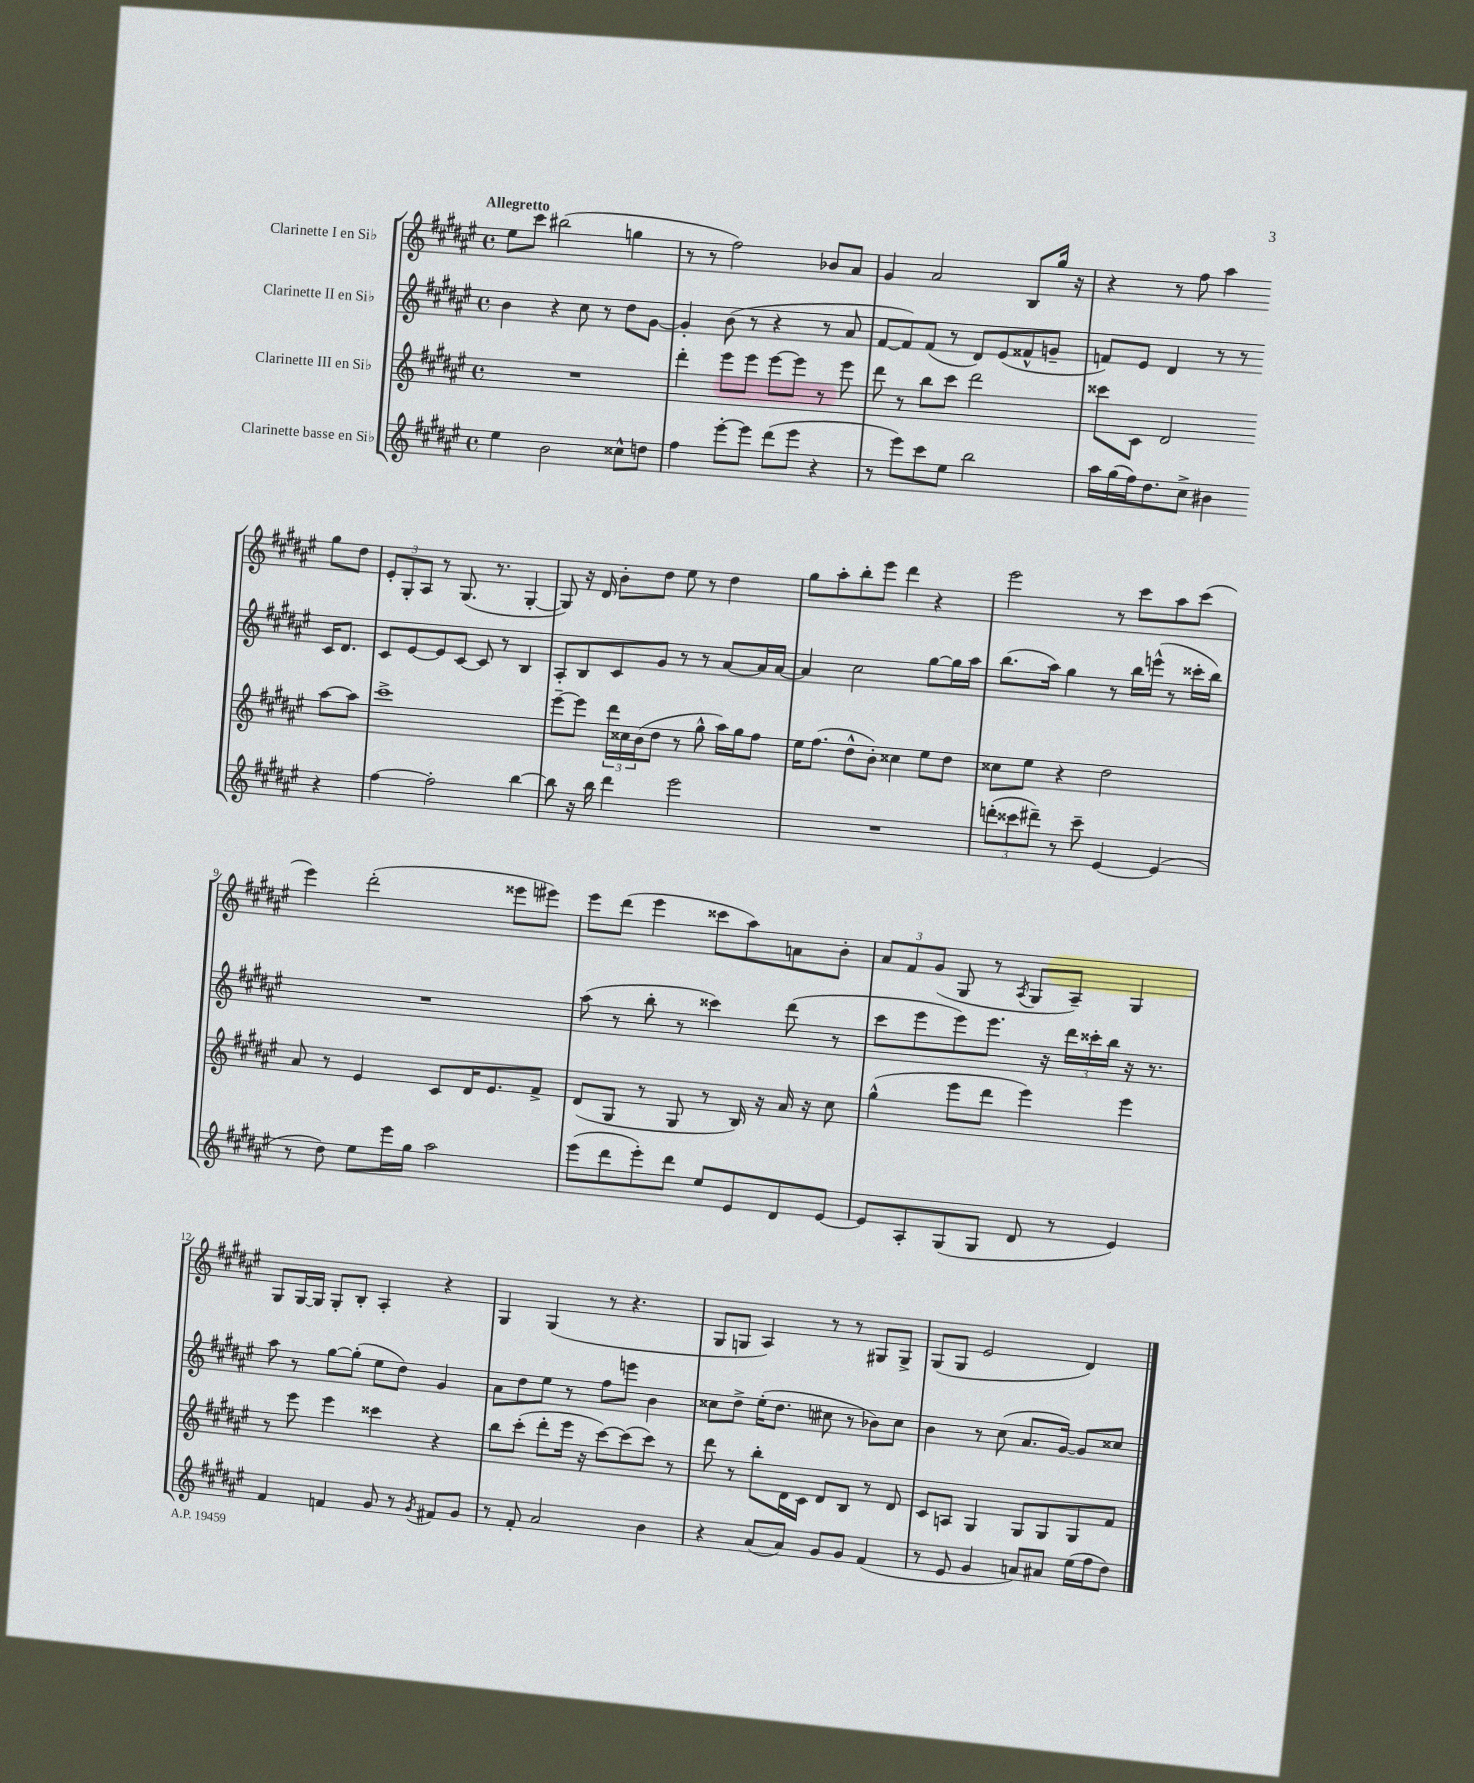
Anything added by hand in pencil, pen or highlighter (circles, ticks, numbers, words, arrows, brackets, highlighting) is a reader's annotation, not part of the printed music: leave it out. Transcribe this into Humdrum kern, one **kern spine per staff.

**kern	**kern	**kern	**kern
*staff4	*staff3	*staff2	*staff1
*clefG2	*clefG2	*clefG2	*clefG2
*k[f#c#g#d#a#e#]	*k[f#c#g#d#a#e#]	*k[f#c#g#d#a#e#]	*k[f#c#g#d#a#e#]
*M4/4	*M4/4	*M4/4	*M4/4
*met(c)	*met(c)	*met(c)	*met(c)
4ee#	1r	4b	8ee#
.	.	.	8ccc#
2b	.	4r	(2bb#
.	.	8cc#	.
.	.	8r	.
8cc##^^	.	8dd#	4gg
8dd	.	[8g#	.
=	=	=	=
4ff#	4ddd#'	4g#']	8r
.	.	.	8r
[8eee#'	8eee#	(8b	2ff#)
8eee#]	8eee#	8r	.
(8ddd#	[8eee#	4r	.
8eee#	8eee#]	.	.
4r	8r	8r	8b-
.	8eee#	8a#	8a#
=	=	=	=
8r	8ddd#	[8f#	4g#
8eee#)	8r	8f#])	.
8ccc#	8bb	(8f#	2a#
8ee#	8ccc#	8r	.
2bb	2ddd#	8d#)	.
.	.	(8e#	.
.	.	8f##^^	8B
.	.	8g~	16gg#
.	.	.	16r
=	=	=	=
16aa#	8ccc##	8f)	4r
(16gg#	.	.	.
16ff#)	8c#	8e#	.
8.dd#	.	.	.
.	2d#	4d#	8r
8cc#^	.	.	8ff#
4b#	.	8r	4aa#
.	.	8r	.
4r	[8aa#	16c#	8gg#
.	.	8.d#	.
.	8aa#]	.	8dd#
=	=	=	=
[4ff#	1ccc#^	8c#	12e#'
.	.	.	12G#'
.	.	[8e#	.
.	.	.	12A#
2ff#']	.	8e#]	8r
.	.	[8c#	(8.G#
.	.	8c#]	.
.	.	.	8.r
.	.	8r	.
[4bb	.	4B	[4G#'
=	=	=	=
8bb]	[8eee#~	8A#'	8G#])
16r	8eee#]	8B	16r
16bb	.	.	16d#
4ddd#	24ddd#	8c#	8b'
.	24cc##	.	.
.	(24b	.	.
.	8dd#	8g#	8dd#
2eee#	8r	8r	8ee#
.	8gg#^^	8r	8r
.	16aa#)	[8a#	4dd#
.	16gg#	.	.
.	8ff#	16a#]	.
.	.	[16a#	.
=	=	=	=
1r	16ee#	4a#]	8gg#
.	(8.ff#	.	.
.	.	.	8aa#'
.	8dd#^^	2cc#	8bb'
.	8b')	.	8eee#
.	4cc##	.	4ddd#
.	8ee#	[8gg#	4r
.	8dd#	16gg#]	.
.	.	16aa#	.
=	=	=	=
(12ddd'	8cc##	(8.bb	2eee#
12ccc##	.	.	.
.	8ee#	.	.
12ddd#~)	.	.	.
.	.	16aa#)	.
8r	4r	4gg#	.
8ccc##~	.	.	.
[4e#	2dd#	8r	8r
.	.	16bb	8ccc#
.	.	(16eee^^	.
(4e#]	.	8r	8aa#
.	.	16ccc##'	(8ccc#
.	.	16bb)	.
=	=	=	=
8r	8a#	1r	4eee#)
8dd#)	8r	.	.
8ee#	4e#	.	(2ddd#'
16eee#	.	.	.
16gg#	.	.	.
2aa#	8c#	.	.
.	16d#	.	.
.	8.e#	.	.
.	.	.	8eee##
.	8f#^	.	8eee#)
=	=	=	=
(8eee#	(8d#	(8aa#	8eee#
8ddd#	8G#	8r	(8ddd#
8eee#')	8r	8bb'	4eee#
8ddd#	8G#	8r	.
8ee#	8r	4ccc##)	8ccc##
8e#	16B)	.	8aa#)
.	16r	.	.
8d#	16a#	(8ddd#	8a
.	16r	.	.
[8e#	8cc#	8r	8b'
=	=	=	=
8e#]	(4gg#^^	8ccc#	12a#
.	.	.	12f#
8A#'	.	8eee#	.
.	.	.	(12g#
(8G#	8eee#	8eee#)	8G#
8G#	8ddd#	8.eee#	8r
.	.	.	8qA#
8d#	4eee#)	.	8G#
.	.	16r	.
8r	.	24ddd#	8A#~)
.	.	24ccc##'	.
.	.	24bb	.
4e#)	4eee#	16r	4G#
.	.	8.r	.
=	=	=	=
4f#	8r	8aa#	8G#
.	8eee#	8r	[16G#
.	.	.	16G#]
4f	4eee#	[8gg#	8G#'
.	.	(8gg#']	8B'
8g#	4ccc##	8ee#	4A#'
8r	.	8dd#)	.
8qg#	.	.	.
8f#	4r	4g#	4r
8g#	.	.	.
=	=	=	=
8r	8bb	8a#	4G#
8f#'	(8ccc#'	8dd#	.
2a#	8ddd#'	8ee#	(4G#
.	16eee#	8r	.
.	16r	.	.
.	[8ccc#)	8ff#	8r
.	(8ccc#]	8eee	4.r
4b	8ccc#)	4b	.
.	8r	.	.
=	=	=	=
4r	8ddd#	8cc##	8G#
.	8r	8dd#^	8G
(8a#	8bb'	(16ee#'	4A#)
.	.	8.dd#	.
8a#)	16d#	.	.
.	16c#	.	.
8g#	8d#	8cc#	8r
8g#	8B	8r	8r
(4f#	8r	8b-)	8G#
.	8d#	8cc#	8G#^
=	=	=	=
8r	8c#	4b	(8G#
8e#	8A	.	8G#
4g#	4G#	8r	2e#
.	.	(8cc#	.
8a)	8G#	8.a#	.
8a#	8G#	.	.
.	.	[16g#)	.
(16ee#	8G#	8g#]	4d#)
16ff#	.	.	.
8dd#)	8f#	8cc##	.
==	==	==	==
*-	*-	*-	*-
